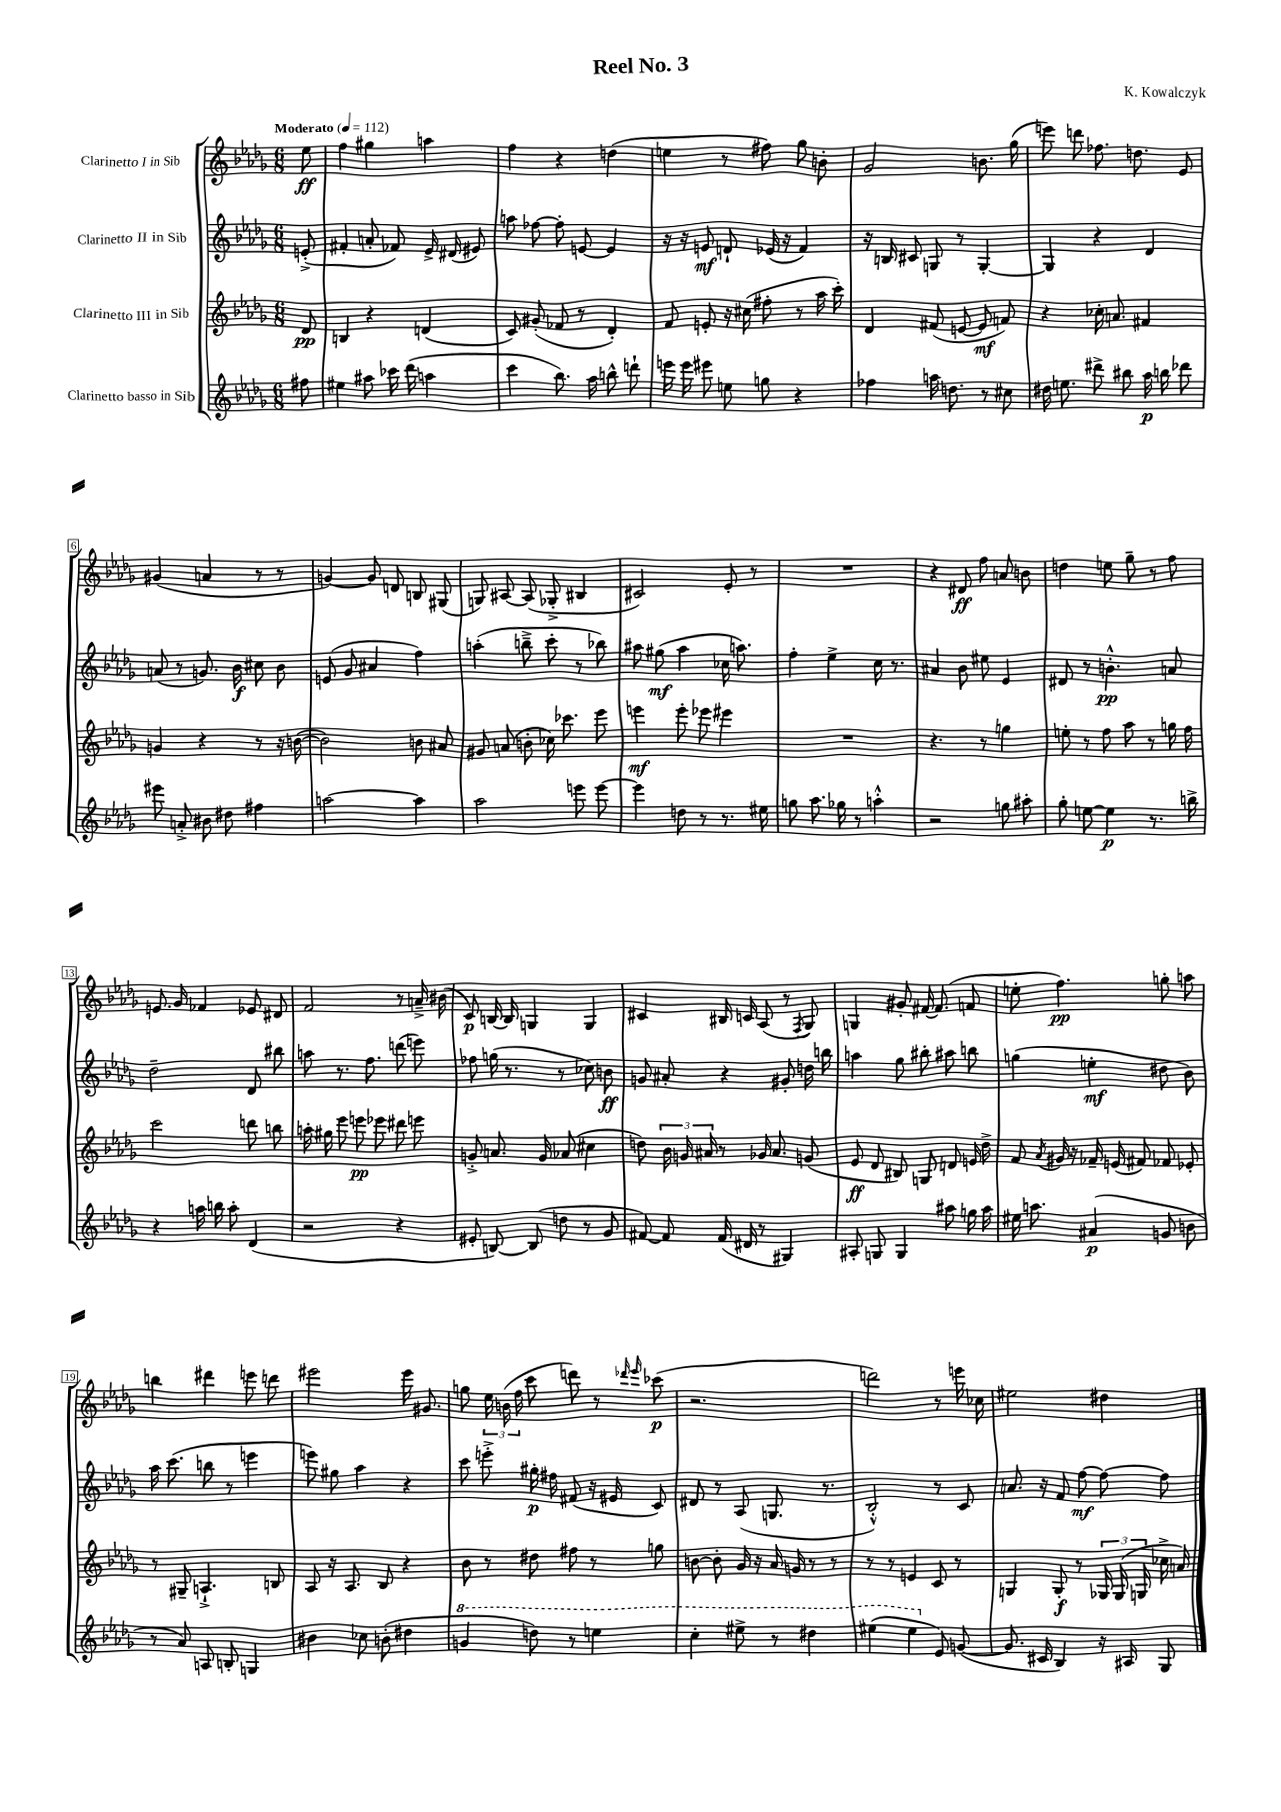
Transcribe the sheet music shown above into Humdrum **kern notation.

**kern	**dynam	**kern	**dynam	**kern	**dynam	**kern	**dynam
*part4	*part4	*part3	*part3	*part2	*part2	*part1	*part1
*staff4	*staff4	*staff3	*staff3	*staff2	*staff2	*staff1	*staff1
*I"Clarinetto basso in Sib	*	*I"Clarinetto III in Sib	*	*I"Clarinetto II in Sib	*	*I"Clarinetto I in Sib	*
*clefG2	*	*clefG2	*	*clefG2	*	*clefG2	*
*k[b-e-a-d-g-]	*	*k[b-e-a-d-g-]	*	*k[b-e-a-d-g-]	*	*k[b-e-a-d-g-]	*
*M6/8	*	*M6/8	*	*M6/8	*	*M6/8	*
*MM112	*	*MM112	*	*MM112	*	*MM112	*
=	=	=	=	=	=	=	=
!	!	!	!	!	!	!LO:TX:a:B:t=Moderato	!
8ff#X\	.	8d-/	pp	(8en'^/	.	8ee-\	ff
=1	=1	=1	=1	=1	=1	=1	=1
4ee#X\	.	4Bn/	.	4f#X'/	.	4ff\	.
8aa#X\	.	4r	.	8an'/	.	4gg#X\	.
16ccc-X\	.	.	.	8f-X/)	.	.	.
(16ddd-\	.	.	.	.	.	.	.
4aan\	.	(4dn/	.	16e-^/	.	4aan\	.
.	.	.	.	(16d#X/	.	.	.
.	.	.	.	8e#X/)	.	.	.
=2	=2	=2	=2	=2	=2	=2	=2
4ccc\	.	8c/)	.	8aan\	.	4ff\	.
.	.	(8g#X'/	.	[8ff-X\	.	.	.
8.bb-\)	.	8f-X/	.	8ff-'\]	.	4r	.
.	.	8r	.	[8en/	.	.	.
16aa-\	.	.	.	.	.	.	.
8bbn^^\	.	4d-'/)	.	4e/]	.	(4ddn\	.
8dddn`\	.	.	.	.	.	.	.
=3	=3	=3	=3	=3	=3	=3	=3
16eeen\	.	8f/	.	16r	.	4een\	.
16eee\	.	.	.	16r	.	.	.
8eee#X\	.	8en'/	.	8en/	mf	.	.
8een\	.	16r	.	8dn`/	.	8r	.
.	.	(16cc#X\	.	.	.	.	.
8ggn\	.	8ff#X'\	.	(16e-X/	.	8ff#X\)	.
.	.	.	.	16r	.	.	.
4r	.	8r	.	4f/)	.	8gg-\	.
.	.	16aa-\	.	.	.	8bn'\	.
.	.	16ccc'\)	.	.	.	.	.
=4	=4	=4	=4	=4	=4	=4	=4
4ff-X\	.	4d-/	.	16r	.	2g-/	.
.	.	.	.	16Bn/	.	.	.
.	.	.	.	8c#X/	.	.	.
16aan\	.	(8f#X/	.	8Gn/	.	.	.
8.ddn\	.	.	.	.	.	.	.
.	.	[8en/	.	8r	.	.	.
8r	.	8e/]	mf	[4G'/	.	8.bn\	.
8cc#X\	.	8fn/)	.	.	.	.	.
.	.	.	.	.	.	(16gg-\	.
=5	=5	=5	=5	=5	=5	=5	=5
16dd#X\	.	4r	.	4G/]	.	8eeen\)	.
8.een\	.	.	.	.	.	.	.
.	.	.	.	.	.	8dddn\	.
8ddd#X^\	.	16cc-X'\	.	4r	.	8.ff-X\	.
.	.	8.an/	.	.	.	.	.
8bb#X\	.	.	.	.	.	.	.
.	.	.	.	.	.	8.ddn\	.
16aa-\	p	4f#X/	.	4d-/	.	.	.
16bbn\	.	.	.	.	.	.	.
8ddd-X\	.	.	.	.	.	8e-/	.
!!LO:LB:g=z
=6	=6	=6	=6	=6	=6	=6	=6
8eee#X\	.	4gn/	.	(8an/	.	(4g#X/	.
8an'^/	.	.	.	8r	.	.	.
8b#X\	.	4r	.	8.gn/)	.	4an/	.
8dd#X\	.	.	.	.	.	.	.
.	.	.	.	16b-\	f	.	.
4ff#X\	.	8r	.	8cc#X\	.	8r	.
.	.	16r	.	8b-\	.	8r	.
.	.	([16bn\	.	.	.	.	.
=7	=7	=7	=7	=7	=7	=7	=7
[2aan\	.	2b\])	.	(8en/	.	[4gn/)	.
.	.	.	.	8g-/	.	.	.
.	.	.	.	4a#X/	.	8g/]	.
.	.	.	.	.	.	8dn/	.
4aa\]	.	8bn\	.	4ff\)	.	8Bn/	.
.	.	8a#X/	.	.	.	(8G#X/	.
=8	=8	=8	=8	=8	=8	=8	=8
2aa-\	.	8g#X/	.	(4aan'\	.	8Gn/)	.
.	.	(8an/	.	.	.	[8A#X/	.
.	.	8bn'\	.	8bbn~^\	.	(8A#/]	.
.	.	16cc-X\)	.	8ccc'\	.	8G-X'^/	.
.	.	8.ccc-X\	.	.	.	.	.
8eeen\	.	.	.	8r	.	4B#X/	.
[8eee\	.	8eee-\	.	8bb-X\)	.	.	.
=9	=9	=9	=9	=9	=9	=9	=9
4eee\]	.	4eeen\	mf	8aa#X\	.	2c#X/)	.
.	.	.	.	(8gg#X\	mf	.	.
8ddn\	.	8eee'\	.	4aa#\	.	.	.
8r	.	8eee-X\	.	.	.	.	.
8.r	.	4eee#X\	.	16cc-X\	.	8e-'/	.
.	.	.	.	8.aan\)	.	.	.
.	.	.	.	.	.	8r	.
16ee#X\	.	.	.	.	.	.	.
=10	=10	=10	=10	=10	=10	=10	=10
8ggn\	.	2.r	.	4ff'\	.	2.r	.
8.aa-\	.	.	.	.	.	.	.
.	.	.	.	4ee-^\	.	.	.
16gg-X\	.	.	.	.	.	.	.
8r	.	.	.	.	.	.	.
4aan'^^\	.	.	.	16cc\	.	.	.
.	.	.	.	8.r	.	.	.
=11	=11	=11	=11	=11	=11	=11	=11
2r	.	4.r	.	4a#X/	.	4r	.
.	.	.	.	8b-\	.	8d#X/	ff
.	.	8r	.	8ee#X\	.	8ff\	.
8ggn\	.	4ggn\	.	4e-/	.	8an/	.
8aa#X'\	.	.	.	.	.	8bn\	.
=12	=12	=12	=12	=12	=12	=12	=12
8gg-'\	.	8een'\	.	8d#X/	.	4ddn\	.
[8een\	.	8r	.	8r	.	.	.
4ee\]	p	8ff\	.	4.bn'^^\	pp	8een\	.
.	.	8aa-\	.	.	.	8gg-~\	.
8.r	.	8r	.	.	.	8r	.
.	.	16ggn\	.	8an/	.	8ff\	.
16bbn^\	.	16ff\	.	.	.	.	.
!!LO:LB:g=z
=13	=13	=13	=13	=13	=13	=13	=13
4r	.	2ccc\	.	2dd-~\	.	8.en/	.
.	.	.	.	.	.	16g-/	.
16aan\	.	.	.	.	.	4f-X/	.
16bbn\	.	.	.	.	.	.	.
8aa'\	.	.	.	.	.	.	.
(4d-/	.	8dddn\	.	8d-/	.	8e-X/	.
.	.	8bbn\	.	8bb#X\	.	8d#X/	.
=14	=14	=14	=14	=14	=14	=14	=14
2r	.	16aan'\	.	8aan\	.	2f/	.
.	.	16gg#X\	.	.	.	.	.
.	.	8eee-\	.	8.r	.	.	.
.	.	8eeen\	pp	.	.	.	.
.	.	.	.	8.ff\	.	.	.
.	.	8eee-X\	.	.	.	.	.
4r	.	8ddd#X\	.	(8dddn\	.	8r	.
.	.	8eeen\	.	8eeen\)	.	16an~^/	.
.	.	.	.	.	.	(16b#X\	.
=15	=15	=15	=15	=15	=15	=15	=15
8e#X'/	.	8gn'^/	.	8ff-X\	.	8c/)	p
[8Bn/)	.	8.an/	.	(16ggn\	.	[16Bn/	.
.	.	.	.	8.r	.	16B/]	.
(8B/]	.	.	.	.	.	4Gn/	.
.	.	16g/	.	.	.	.	.
8ddn\	.	(8a-X/	.	8r	.	.	.
8r	.	4cc#X\	.	8cc-X\)	.	4G/	.
8g-/	.	.	.	8bn\	ff	.	.
=16	=16	=16	=16	=16	=16	=16	=16
[8f#X/)	.	8ddn\)	.	8gn/	.	4c#X/	.
8f#/]	.	24b-\	.	8a#X'/	.	.	.
.	.	24gn/	.	.	.	.	.
.	.	24a#X/	.	.	.	.	.
(16f#/	.	8r	.	4r	.	16B#X/	.
16d#X/	.	.	.	.	.	16cn/	.
8r	.	16g-X/	.	.	.	(8A-/	.
.	.	8.a#/	.	.	.	.	.
4G#X/)	.	.	.	8g#X'/	.	8r	.
.	.	.	.	.	.	8qF/	.
.	.	(8gn/	.	16ddn\	.	8G-/)	.
.	.	.	.	16bbn\	.	.	.
=17	=17	=17	=17	=17	=17	=17	=17
8A#X'/	.	8e-/	ff	4aan\	.	4Gn/	.
8Gn/	.	8d-/	.	.	.	.	.
4G/	.	8B#X/)	.	8gg-\	.	8g#X'/	.
.	.	8Gn/	.	8bb#X'\	.	[16f#X/	.
.	.	.	.	.	.	(8.f#/]	.
8aa#X\	.	8dn/	.	8aa#X\	.	.	.
16ggn\	.	16en/	.	8bbn\	.	8fn/	.
16aa#\	.	16dd-^\	.	.	.	.	.
=18	=18	=18	=18	=18	=18	=18	=18
16ee#X\	.	8f/	.	(4ggn\	.	8een'\	.
8.aan\	.	.	.	.	.	.	.
.	.	8qa-/	.	.	.	.	.
.	.	16g#X/	.	.	.	4.ff\)	pp
.	.	16r	.	.	.	.	.
(4a#X/	p	16f-X~/	.	4een'\	mf	.	.
.	.	(16en/	.	.	.	.	.
.	.	8f#X/)	.	.	.	.	.
8gn/	.	8f-X/	.	8dd#X\	.	8ggn'\	.
8bn\	.	8e-X'/	.	8b-\)	.	8aan\	.
!!LO:LB:g=z
=19	=19	=19	=19	=19	=19	=19	=19
8r	.	8r	.	16aa-\	.	4bbn\	.
.	.	.	.	(8.ccc\	.	.	.
8a-/)	.	8G#X~/	.	.	.	.	.
8An/	.	4.An`^/	.	8bbn\	.	4ddd#X\	.
8Bn'/	.	.	.	8r	.	.	.
4Gn/	.	.	.	4eeen\	.	8eeen\	.
.	.	8Bn/	.	.	.	8dddn\	.
=20	=20	=20	=20	=20	=20	=20	=20
4b#X\	.	8A-/	.	8eeen\)	.	2eee#X\	.
.	.	16r	.	8gg#X\	.	.	.
.	.	8.A-/	.	.	.	.	.
8cc-X\	.	.	.	4aa-\	.	.	.
(8bn'\	.	8B-/	.	.	.	.	.
4dd#X\	.	4r	.	4r	.	16eee#\	.
.	.	.	.	.	.	8.g#X/	.
=21	=21	=21	=21	=21	=21	=21	=21
*8va	*	*	*	*	*	*	*
4ggn/	.	8b-\	.	8ccc\	.	8ggn\	.
.	.	8r	.	8eeen'^\	.	24ee-\	.
.	.	.	.	.	.	(24bn\	.
.	.	.	.	.	.	24ff\	.
8dddn\)	.	8dd#X\	.	16gg#X'\	p	8ccc\	.
.	.	.	.	16ff#X\	.	.	.
8r	.	8ff#X\	.	(8f#X/	.	8dddn\)	.
4eeen\	.	8r	.	16r	.	8r	.
.	.	.	.	16e#X/	.	.	.
.	.	.	.	.	.	16qqddd-X/	.
.	.	.	.	.	.	16qqeee-/	.
.	.	8ggn\	.	8c/)	.	(8ccc-X\	p
=22	=22	=22	=22	=22	=22	=22	=22
4ccc'\	.	[8bn\	.	8d#X/	.	2.r	.
.	.	8b'\]	.	8r	.	.	.
8eee#X^\	.	16g-/	.	(8A-/	.	.	.
.	.	16r	.	.	.	.	.
8r	.	16a-/	.	8.Gn/	.	.	.
.	.	16gn/	.	.	.	.	.
4ddd#X\	.	8r	.	.	.	.	.
.	.	.	.	8.r	.	.	.
.	.	8r	.	.	.	.	.
=23	=23	=23	=23	=23	=23	=23	=23
(4eee#X\	.	8r	.	2B-'^^/)	.	2dddn\)	.
.	.	8r	.	.	.	.	.
4eee#\	.	4en/	.	.	.	.	.
*X8va	*	*	*	*	*	*	*
8e-/)	.	8c/	.	8r	.	8r	.
([8gn/	.	8r	.	8c/	.	16eeen\	.
.	.	.	.	.	.	16cc-X\	.
=24	=24	=24	=24	=24	=24	=24	=24
8.g/]	.	4Gn/	.	8.an/	.	2ee#X\	.
16c#X/	.	.	.	16r	.	.	.
4B-/)	.	8G'/	f	8f/	.	.	.
.	.	8r	.	[8ff\	mf	.	.
16r	.	24G-X/	.	8ff\_	.	4dd#X\	.
.	.	(24G-/	.	.	.	.	.
16A#X/	.	.	.	.	.	.	.
.	.	24Gn/	.	.	.	.	.
8G-/	.	16cc-X^\	.	8ff\]	.	.	.
.	.	16an/)	.	.	.	.	.
==	==	==	==	==	==	==	==
*-	*-	*-	*-	*-	*-	*-	*-
